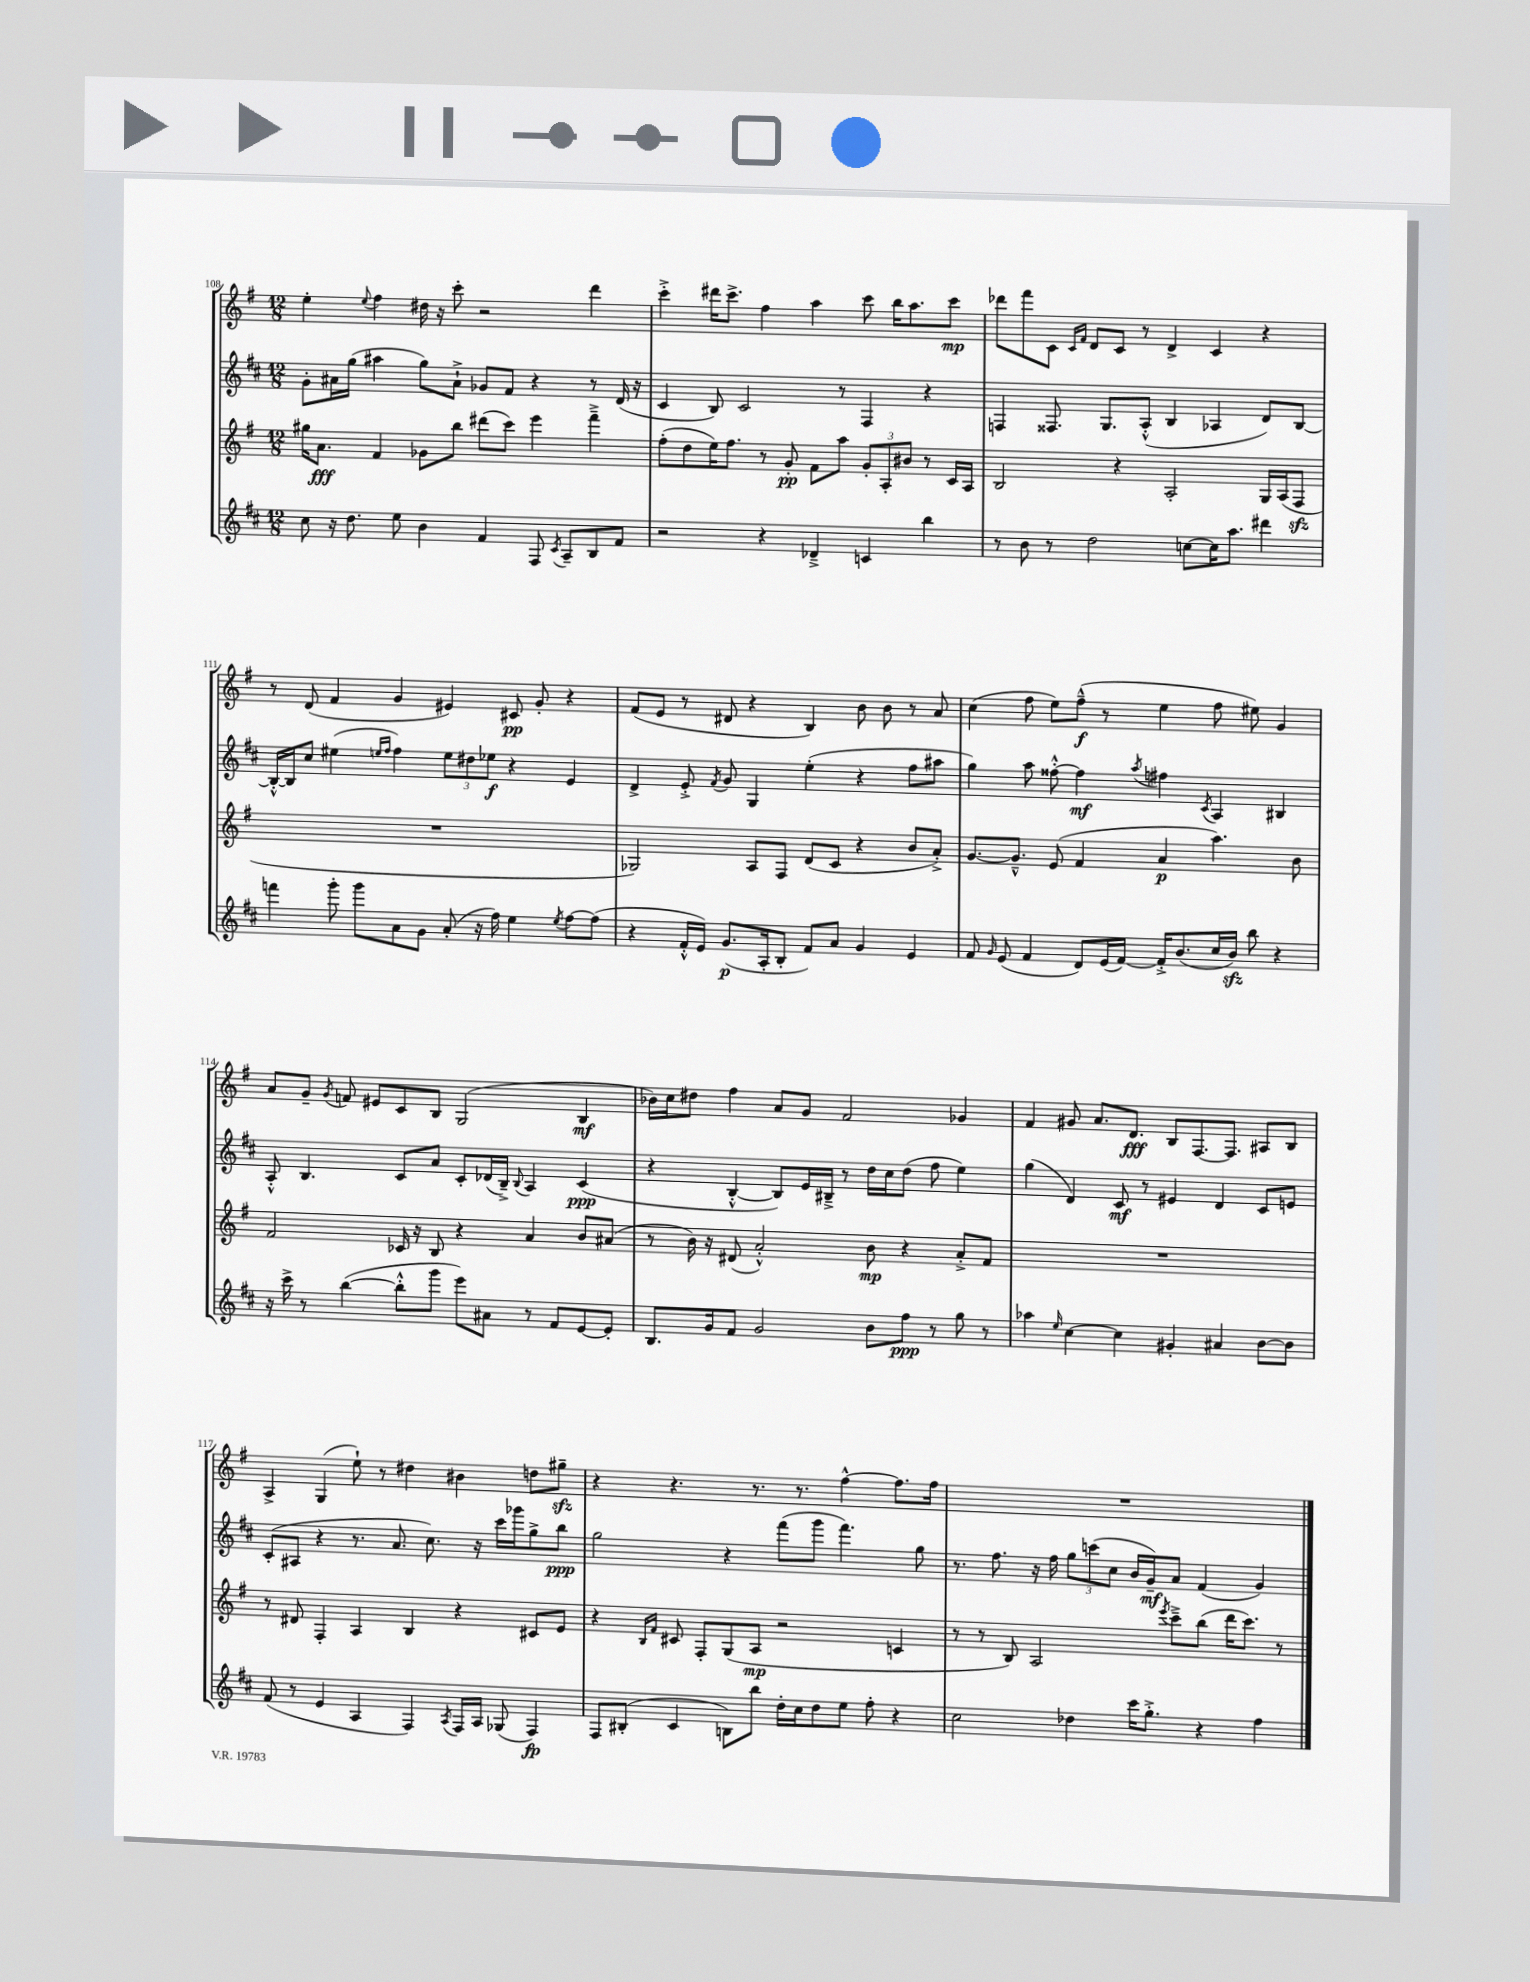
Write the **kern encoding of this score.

**kern	**kern	**kern	**kern
*staff4	*staff3	*staff2	*staff1
*clefG2	*clefG2	*clefG2	*clefG2
*k[f#c#]	*k[f#]	*k[f#c#]	*k[f#]
*M12/8	*M12/8	*M12/8	*M12/8
8cc#	16gg#	8g'	4ee'
.	8.a	.	.
16r	.	16a#	.
8.dd	.	(16gg	.
.	.	.	8qqee
.	4f#	4aa#	4ff#
8ee	.	.	.
4b	8g-	8gg)	16dd#
.	.	.	16r
.	8bb	8a#`^	8ccc'
4f#	(8ddd#	8g-	2r
.	8ccc)	8f#	.
8F#	4eee	4r	.
8qc#	.	.	.
8A~	.	.	.
8B	4fff#~^	8r	4ddd
8f#	.	(16d	.
.	.	16r	.
=	=	=	=
2r	(8ff#'	4c#	4ccc'^
.	8dd	.	.
.	16ee)	8B)	16ddd#
.	8.ff#	.	8.ccc^
.	.	2c#	.
4r	8r	.	4ff#
.	8g'	.	.
4d-~^	8f#	.	4aa
.	8aa	8r	.
4c	12g'	4F#	8ccc
.	12A'	.	.
.	.	.	16bb
.	12b#	.	.
.	.	.	8.aa
4bb	8r	4r	.
.	16c	.	8ccc
.	16A	.	.
=	=	=	=
8r	2B	4F	8ddd-
8b	.	.	8fff#
8r	.	8.F##	8c
.	.	.	16qqc
.	.	.	16qqf#
2dd	.	.	8d
.	.	8.G	.
.	4r	.	8c
.	.	(8A'^^	8r
.	2A'	4B	4d^
[8cc	.	.	.
16cc]	.	4A-	4c
8.aa	.	.	.
4ddd#	16G	8d)	4r
.	(16A	.	.
.	8F#	[8B	.
=	=	=	=
4fff	1.r	16B'^^_	8r
.	.	16B]	.
.	.	8cc#	(8d
8ggg'	.	(4ee#	4f#
8ggg	.	.	.
.	.	16qqee	.
.	.	16qqff#	.
8a	.	4ff#)	4g
8g	.	.	.
(8a'	.	12ee	4e#)
.	.	12dd#	.
16r	.	.	.
.	.	12ee-	.
16ff#)	.	.	.
4ee	.	4r	8c#
.	.	.	8g'
8qee	.	.	.
[8ff#	.	4e	4r
(8ff#]	.	.	.
=	=	=	=
4r	2G-)	4d^	(8f#
.	.	.	8e
16f#'^^	.	8e'^	8r
16e)	.	.	.
.	.	8qf#	.
(8.g	.	8g	8d#
.	8A	4G	4r
16A'	.	.	.
8B'	8F#	.	.
8f#)	(8d	(4ee'	4B)
8a	8c	.	.
4g	4r	4r	8b
.	.	.	8b
4e	8b	8ff#	8r
.	8a'^)	8aa#	8a
=	=	=	=
8f#	[8.g	4gg)	(4cc
16qqg	.	.	.
(8e	.	.	.
.	8.g~^^]	.	.
4f#	.	8aa	8ff#
.	(8e	[8ff##'^^	8ee)
8d)	4f#	4ff##]	(8ff#~^^
(16e	.	.	8r
[16f#)	.	.	.
.	.	8qaa	.
16f#'^]	4a	4ff#	4ee
(8.b	.	.	.
.	.	8qc#	.
16cc#	4.aa)	4A	8ff#
16b)	.	.	.
8bb	.	.	8ee#)
4r	.	4B#	4g
.	8b	.	.
=	=	=	=
16r	2f#	8A'^^	8a
16ccc#^	.	.	.
8r	.	4.B	8g~
.	.	.	8qg
([4bb	.	.	8f
.	.	.	8e#
8bb'^^]	16c-	8c#	8c
.	16r	.	.
8ggg	8B	8a	8B
8eee)	4r	8c#'	(2G
8a#	.	(16d-	.
.	.	16B~^)	.
.	.	8qqB	.
8r	4a	4A	.
8f#	.	.	.
[8e	8b	(4c#	4B
8e']	(8a#	.	.
=	=	=	=
8.B	8r	4r	16b-)
.	.	.	16cc
.	16b)	.	8dd#
16g	16r	.	.
8f#	(8d#	[4B'^^	4ff#
2g	2a'^^)	.	.
.	.	8B])	8a
.	.	16e	8g
.	.	16B#~^	.
.	.	8r	2f#
8b	8b	16dd	.
.	.	16cc#	.
8ff#	4r	(8dd	.
8r	.	8ff#	.
8gg	8a'^	4ee)	4g-
8r	8f#	.	.
=	=	=	=
4aa-	1.r	(4gg	4f#
16qqee	.	.	.
[4cc#	.	4d)	8g#
.	.	.	8.a
4cc#]	.	8c#	.
.	.	.	8.d
.	.	8r	.
4g#'	.	4e#	8B
.	.	.	[8.F#
4a#	.	4d	.
.	.	.	8.F#]
[8b	.	8c#	8A#
8b]	.	8e	8B
=	=	=	=
(8f#	8r	(8c#'	4A^
8r	8d#	8A#	.
4e	4F#'	4r	(4G
4A	4A	8.r	8ee`)
.	.	.	8r
.	.	8.a	.
4F#)	4B	.	4dd#
.	.	8.cc#)	.
8qA	.	.	.
16F#	4r	.	4b#
16A	.	16r	.
(8G-	.	16ccc#	.
.	.	16ggg-	.
4F#)	8c#	8gg^	8dd
.	8e	8bb	8gg#~
=	=	=	=
8F#	4r	2gg	4r
(8B#'	.	.	.
.	16qqB	.	.
.	16qqf#	.	.
4c#	8c#	.	4.r
.	8F#'	.	.
8B)	(8G	4r	.
8bb	8A	.	8.r
16dd'	2r	(8fff#	.
16cc#	.	.	8.r
8dd	.	8ggg	.
8ee	.	4.fff#)	[4ff#^^
8ff#'	.	.	.
4r	4c	.	8.ff#]
.	.	8gg	.
.	.	.	16ff#
=	=	=	=
2cc#	8r	8.r	1.r
.	8r	.	.
.	.	8.ff#	.
.	8B)	.	.
.	2A	16r	.
.	.	16ff#	.
4dd-	.	12gg	.
.	.	(12ccc	.
.	.	12cc#	.
16ccc#	.	16b	.
8.gg'^	.	16g~)	.
.	8qeee	.	.
.	8ccc~^	8a	.
4r	(8bb	(4f#	.
.	16ddd	.	.
.	8.ccc)	.	.
4ff#	.	4g)	.
.	8r	.	.
==	==	==	==
*-	*-	*-	*-
